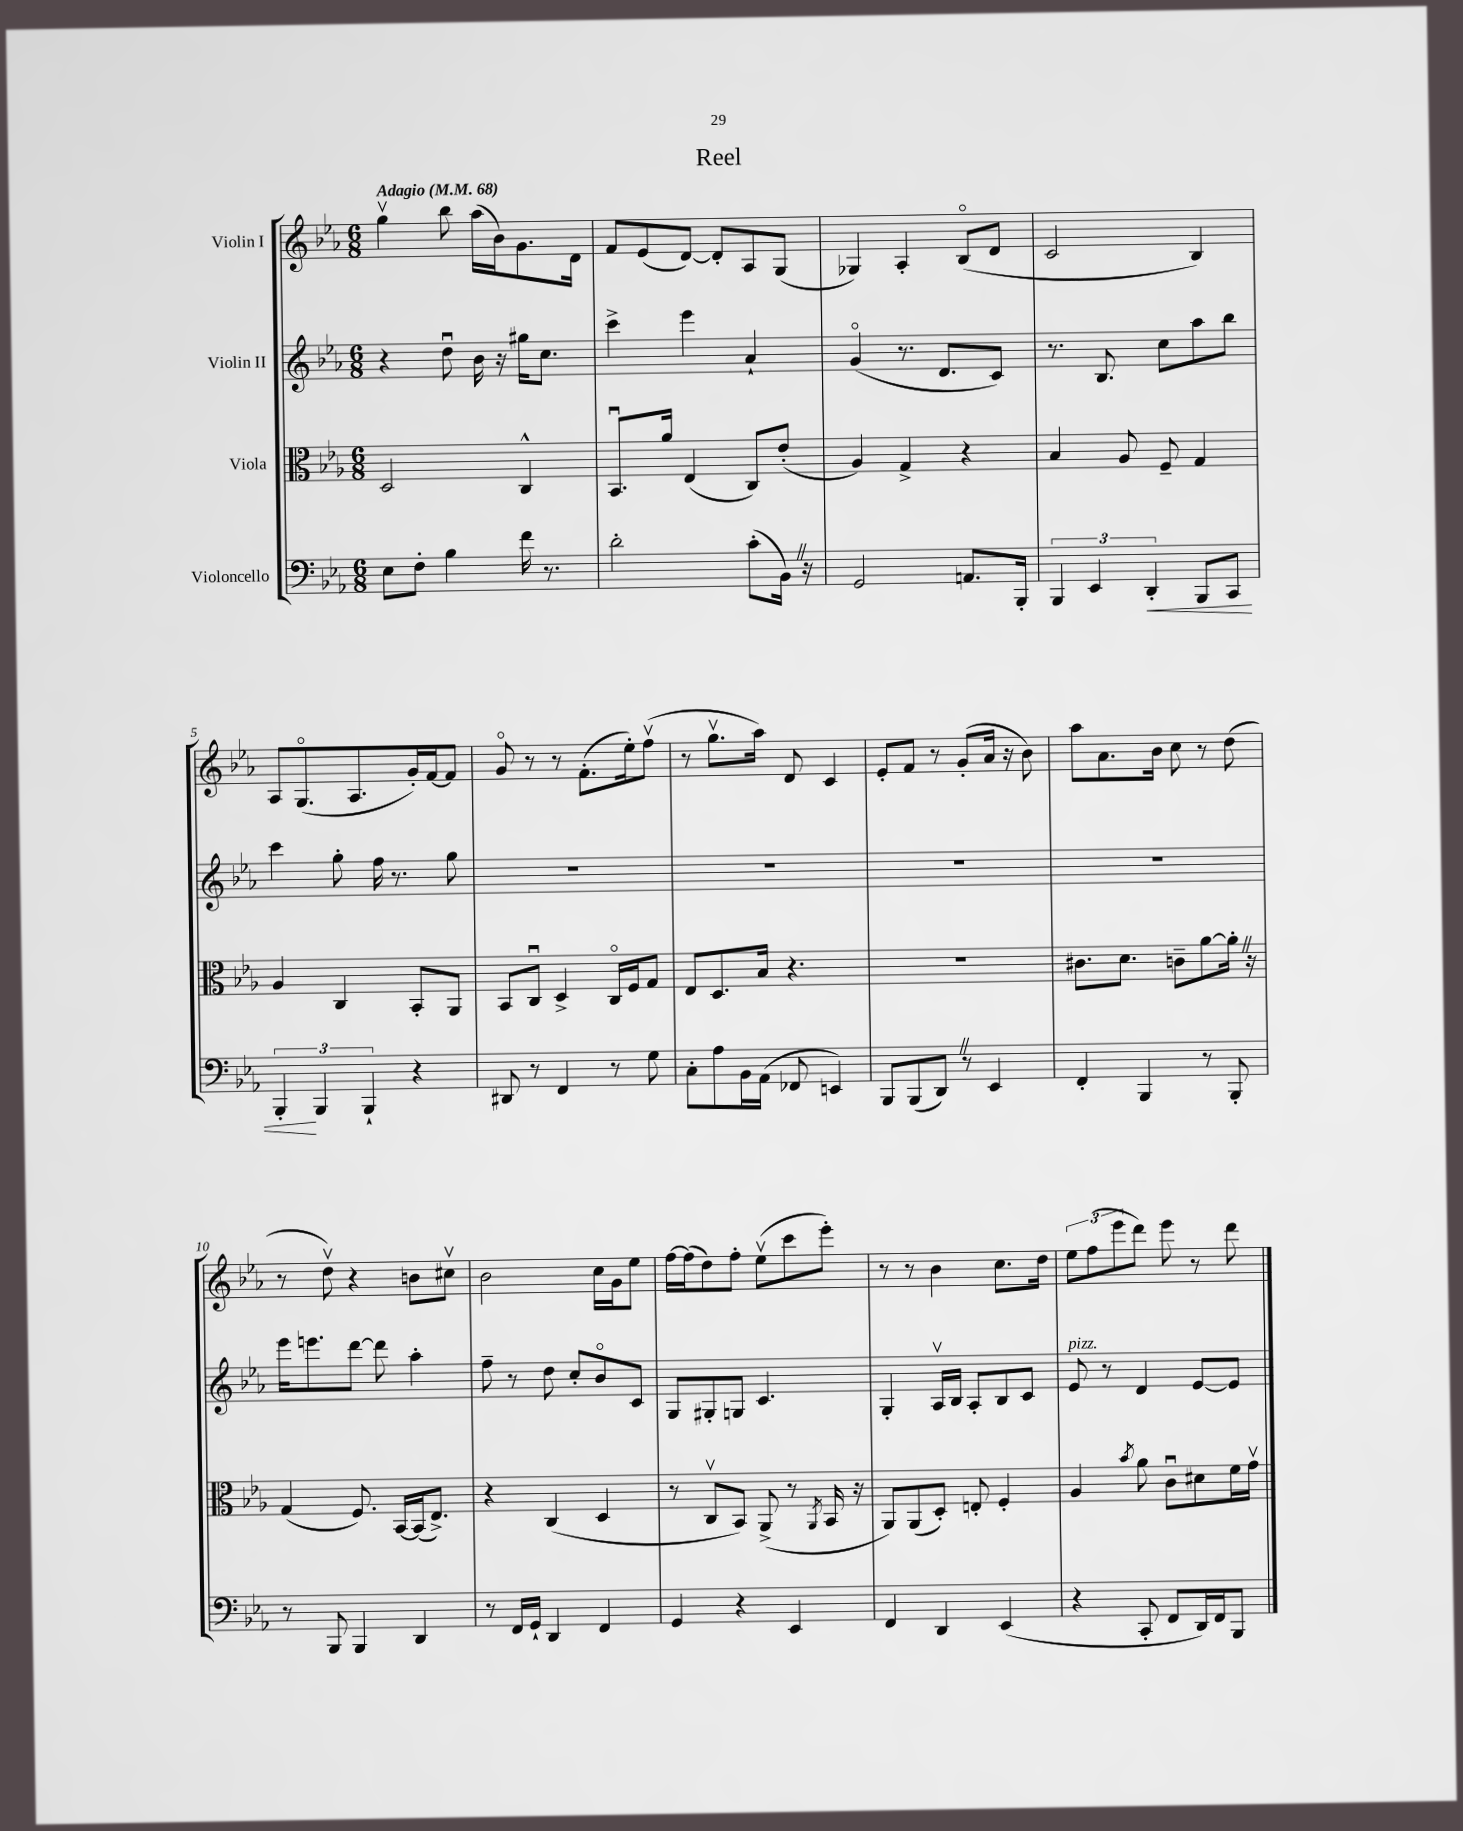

**kern	**kern	**kern	**kern
*staff4	*staff3	*staff2	*staff1
*clefF4	*clefC3	*clefG2	*clefG2
*k[b-e-a-]	*k[b-e-a-]	*k[b-e-a-]	*k[b-e-a-]
*M6/8	*M6/8	*M6/8	*M6/8
*MM68	*MM68	*MM68	*MM68
8E-	2D	4r	4ggv
8F'	.	.	.
4B-	.	8ddu	8bb-
.	.	16b-	(16aa-
.	.	16r	16b-)
16f	4C^^	16gg#	8.g
8.r	.	8.cc	.
.	.	.	16d
=	=	=	=
2d'	8.BB-u	4ccc^	8f
.	.	.	(8e-
.	16a-	.	.
.	(4E-	4eee-	[8d)
.	.	.	8d']
(8c'	8C)	4a-`	8A-
16BB-)	(8e-'	.	(8G
16r	.	.	.
=	=	=	=
2GG	4A-)	(4go	4G-)
.	4G^	8.r	4A-'
.	.	8.d	.
8.AA	4r	.	(8B-o
.	.	8c)	8d
16BBB-'	.	.	.
=	=	=	=
6BBB-	4B-	8.r	2c
6EE-	.	.	.
.	.	8.B-	.
.	8A-	.	.
6DD'	.	.	.
.	8F~	8cc	.
8BBB-	4G	8aa-	4B-)
8CC	.	8bb-	.
=	=	=	=
6BBB-'	4A-	4ccc	8A-
.	.	.	(8.Go
6BBB-	.	.	.
.	4C	8gg'	.
.	.	.	8.A-
6BBB-`	.	.	.
.	.	16ff	.
.	.	8.r	.
4r	8BB-'	.	16g')
.	.	.	[16f
.	8AA-	8gg	8f]
=	=	=	=
8DD#	8BB-	2.r	8go
8r	8Cu	.	8r
4FF	4D^	.	8r
.	.	.	(8.f'
8r	16Co	.	.
.	16F	.	16ee-')
8G	8G	.	(8ffv
=	=	=	=
8C'	8E-	2.r	8r
8A-	8.D	.	8.ggv
16BB-	.	.	.
(16AA-	16B-	.	16aa-)
8FF-	4.r	.	8d
4EE)	.	.	4c
=	=	=	=
8BBB-	2.r	2.r	8e-'
(8BBB-	.	.	8f
8DD)	.	.	8r
8r	.	.	(8g'
4EE-	.	.	16a-
.	.	.	16r
.	.	.	8b-)
=	=	=	=
4FF'	8.c#	2.r	8aa-
.	.	.	8.a-
.	8.d	.	.
4BBB-	.	.	.
.	.	.	16b-
.	8c~	.	8cc
8r	[8a-	.	8r
8BBB-'	16a-']	.	(8dd
.	16r	.	.
=	=	=	=
8r	(4G	16eee-	8r
.	.	8.eee	.
8BBB-	.	.	8ddv)
4BBB-	8.F)	[8ddd	4r
.	.	8ddd]	.
.	[16BB-	.	.
4DD	(16BB-]	4aa-'	8b
.	8.E-^)	.	.
.	.	.	8cc#v
=	=	=	=
8r	4r	8ff~	2b-
16FF	.	8r	.
16GG`	.	.	.
4DD	(4C	8dd	.
.	.	8cc'	.
4FF	4D	8b-o	16cc
.	.	.	16g
.	.	8c	8ee-
=	=	=	=
4GG	8r	8G	[16ff
.	.	.	(16ff]
.	8Cv	8G#'	8dd)
4r	8BB-)	8G	8ff'
.	(8AA-^	4.c	(8ee-v
4EE-	8r	.	8ccc
.	8qAA-	.	.
.	16BB-	.	8eee-')
.	16r	.	.
=	=	=	=
4FF	8AA-)	4G'	8r
.	(8AA-	.	8r
4DD	8D')	16A-v	4b-
.	.	16B-	.
.	8E'	8A-'	.
(4EE-	4F'	8B-	8.cc
.	.	8c	.
.	.	.	16dd
=	=	=	=
4r	4A-	8e-	12ee-
.	.	.	(12ff
.	.	8r	.
.	.	.	12eee-
.	8qb-	.	.
8CC'	8a-	4d	8ddd)
8FF	8cu	.	8eee-
16DD)	8d#	[8e-	8r
16FF	.	.	.
8BBB-	16f	8e-]	8ddd
.	16gv	.	.
==	==	==	==
*-	*-	*-	*-
